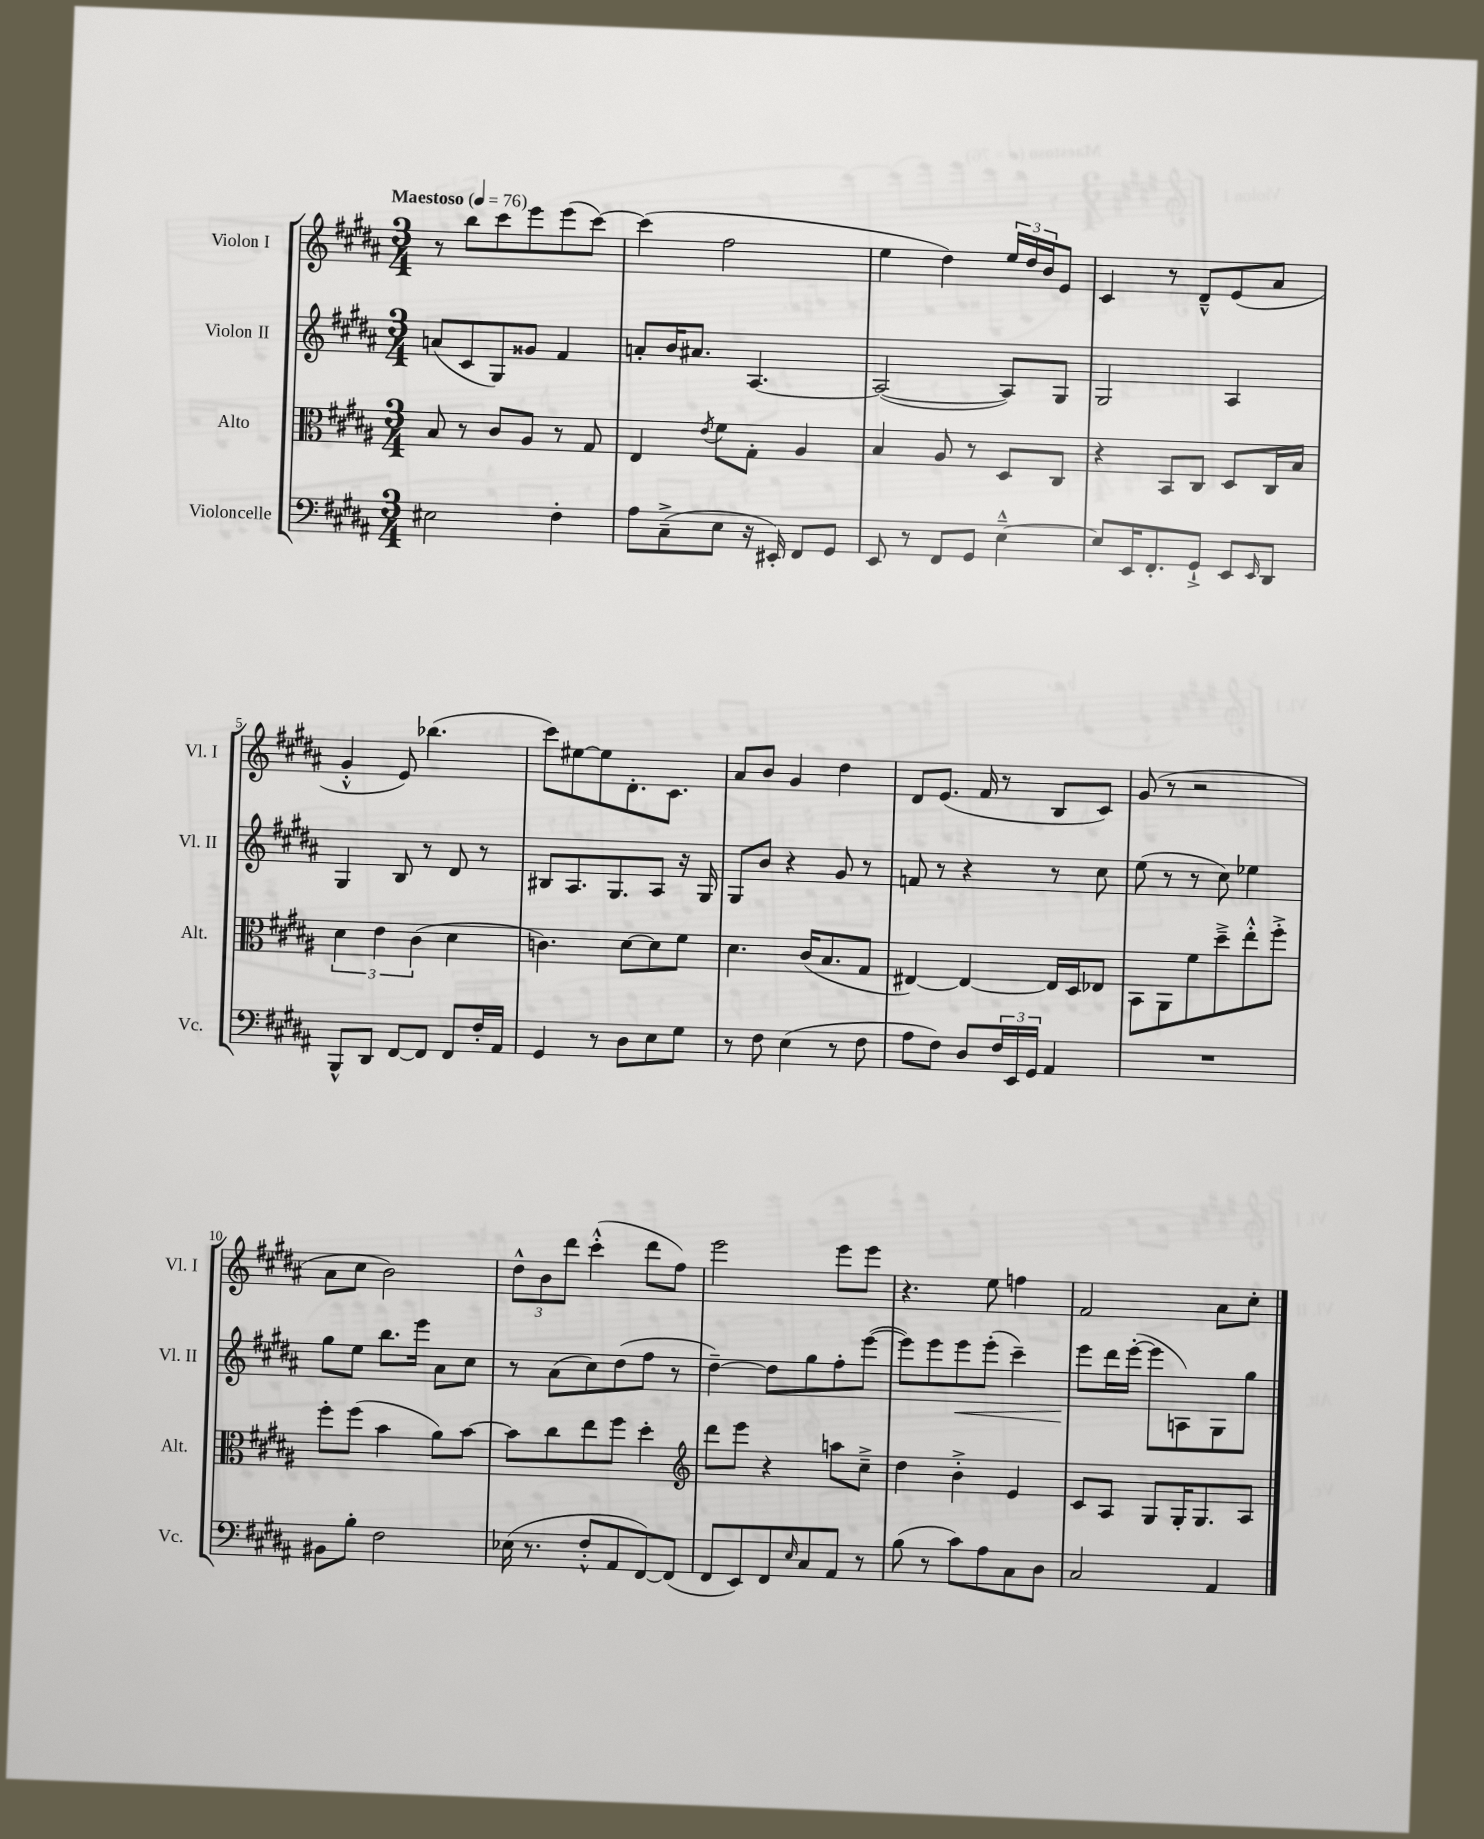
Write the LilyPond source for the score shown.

<<
\new StaffGroup <<
\new Staff = "s0" \with { instrumentName = "Violon I" shortInstrumentName = "Vl. I" } {
    \clef treble \key b \major \numericTimeSignature \time 3/4 \tempo "Maestoso" 4 = 76
    r8 b''8 cis'''8 e'''8 e'''8( cis'''8~) |
    cis'''4( fis''2 |
    e''4 dis''4) \tuplet 3/2 { e''16 dis''16 b'16 } e'8 |
    cis'4 r8 dis'8---^ e'8( ais'8 |
    gis'4-.-^ e'8) bes''4.( |
    cis'''8) eis''8~ eis''8 dis'8.-. cis'8. |
    ais'8 b'8 gis'4 dis''4 |
    dis'8 e'8.( fis'16 r8 b8 cis'8) |
    gis'8( r8 r2 |
    ais'8 cis''8 b'2) |
    \tuplet 3/2 { dis''8-^ b'8 dis'''8 } cis'''4-.-^( dis'''8 fis''8) |
    e'''2 e'''8 e'''8 |
    r4. e''8 f''4 |
    fis'2 ais'8 cis''8-. \bar "|." |
}
\new Staff = "s1" \with { instrumentName = "Violon II" shortInstrumentName = "Vl. II" } {
    \clef treble \key b \major \numericTimeSignature \time 3/4
    a'8( cis'8 gis8) gisis'8 fis'4 |
    a'8-. b'16 ais'8. ais4.~ |
    ais2~( ais8) gis8 |
    gis2 ais4 |
    gis4 b8 r8 dis'8 r8 |
    bis8 ais8. gis8. ais8 r16 gis16 |
    gis8 b'8 r4 gis'8 r8 |
    f'8 r8 r4 r8 cis''8 |
    e''8( r8 r8 cis''8) ees''4 |
    gis''8 e''8 b''8. e'''16 ais'8 cis''8 |
    r8 ais'8( cis''8) dis''8( fis''8 r8 |
    dis''4~--) dis''8 gis''8 fis''8-. e'''8~( |
    e'''8) e'''8 e'''8\< e'''8-.( cis'''4--) |
    e'''8\! dis'''16 e'''16~-.( e'''8 a8) gis8 gis''8 \bar "|." |
}
\new Staff = "s2" \with { instrumentName = "Alto" shortInstrumentName = "Alt." } {
    \clef alto \key b \major \numericTimeSignature \time 3/4
    b8 r8 cis'8 ais8 r8 gis8 |
    e4 \acciaccatura { e'8 } fis'8 gis8-. ais4 |
    b4 ais8 r8 dis8 cis8 |
    r4 b,8 cis8 dis8 cis16 b16 |
    \tuplet 3/2 { dis'4 e'4 cis'4( } dis'4 |
    c'4.) dis'8~ dis'8 fis'8 |
    dis'4. cis'16( b8. gis8 |
    eis4~) eis4~ eis16 dis16 ees8 |
    b,8 ais,8 fis'8 dis''8---> e''8-.-^ fis''8-.-> |
    fis''8-. fis''8( b'4 ais'8) b'8~ |
    b'8 cis''8 e''8 fis''8 dis''4-. |
    \clef treble dis'''8 e'''8 r4 a''8 cis''8---> |
    dis''4 b'4-.-> e'4 |
    cis'8 ais8 gis8 gis16-. gis8. ais8 \bar "|." |
}
\new Staff = "s3" \with { instrumentName = "Violoncelle" shortInstrumentName = "Vc." } {
    \clef bass \key b \major \numericTimeSignature \time 3/4
    eis2 fis4-. |
    ais8 cis8--->( e8 r16 eis,16-.) fis,8 gis,8 |
    e,8 r8 fis,8 gis,8 e4~---^ |
    e8 e,16 fis,8.-. gis,8-!-> e,8 \grace { e,16 } dis,8 |
    b,,8-^ dis,8 fis,8~ fis,8 fis,8 fis16-. ais,16 |
    gis,4 r8 dis8 e8 gis8 |
    r8 fis8 e4( r8 fis8 |
    ais8 fis8) dis8 \tuplet 3/2 { fis16 e,16 gis,16 } ais,4 |
    R2. |
    bis,8 b8-. fis2 |
    ees16( r8. fis8-.-^ ais,8 fis,8~) fis,8( |
    fis,8 e,8) fis,8 \grace { e16 } cis8 ais,8 r8 |
    b8( r8 cis'8) ais8 cis8 dis8 |
    cis2 ais,4 \bar "|." |
}
>>
>>
